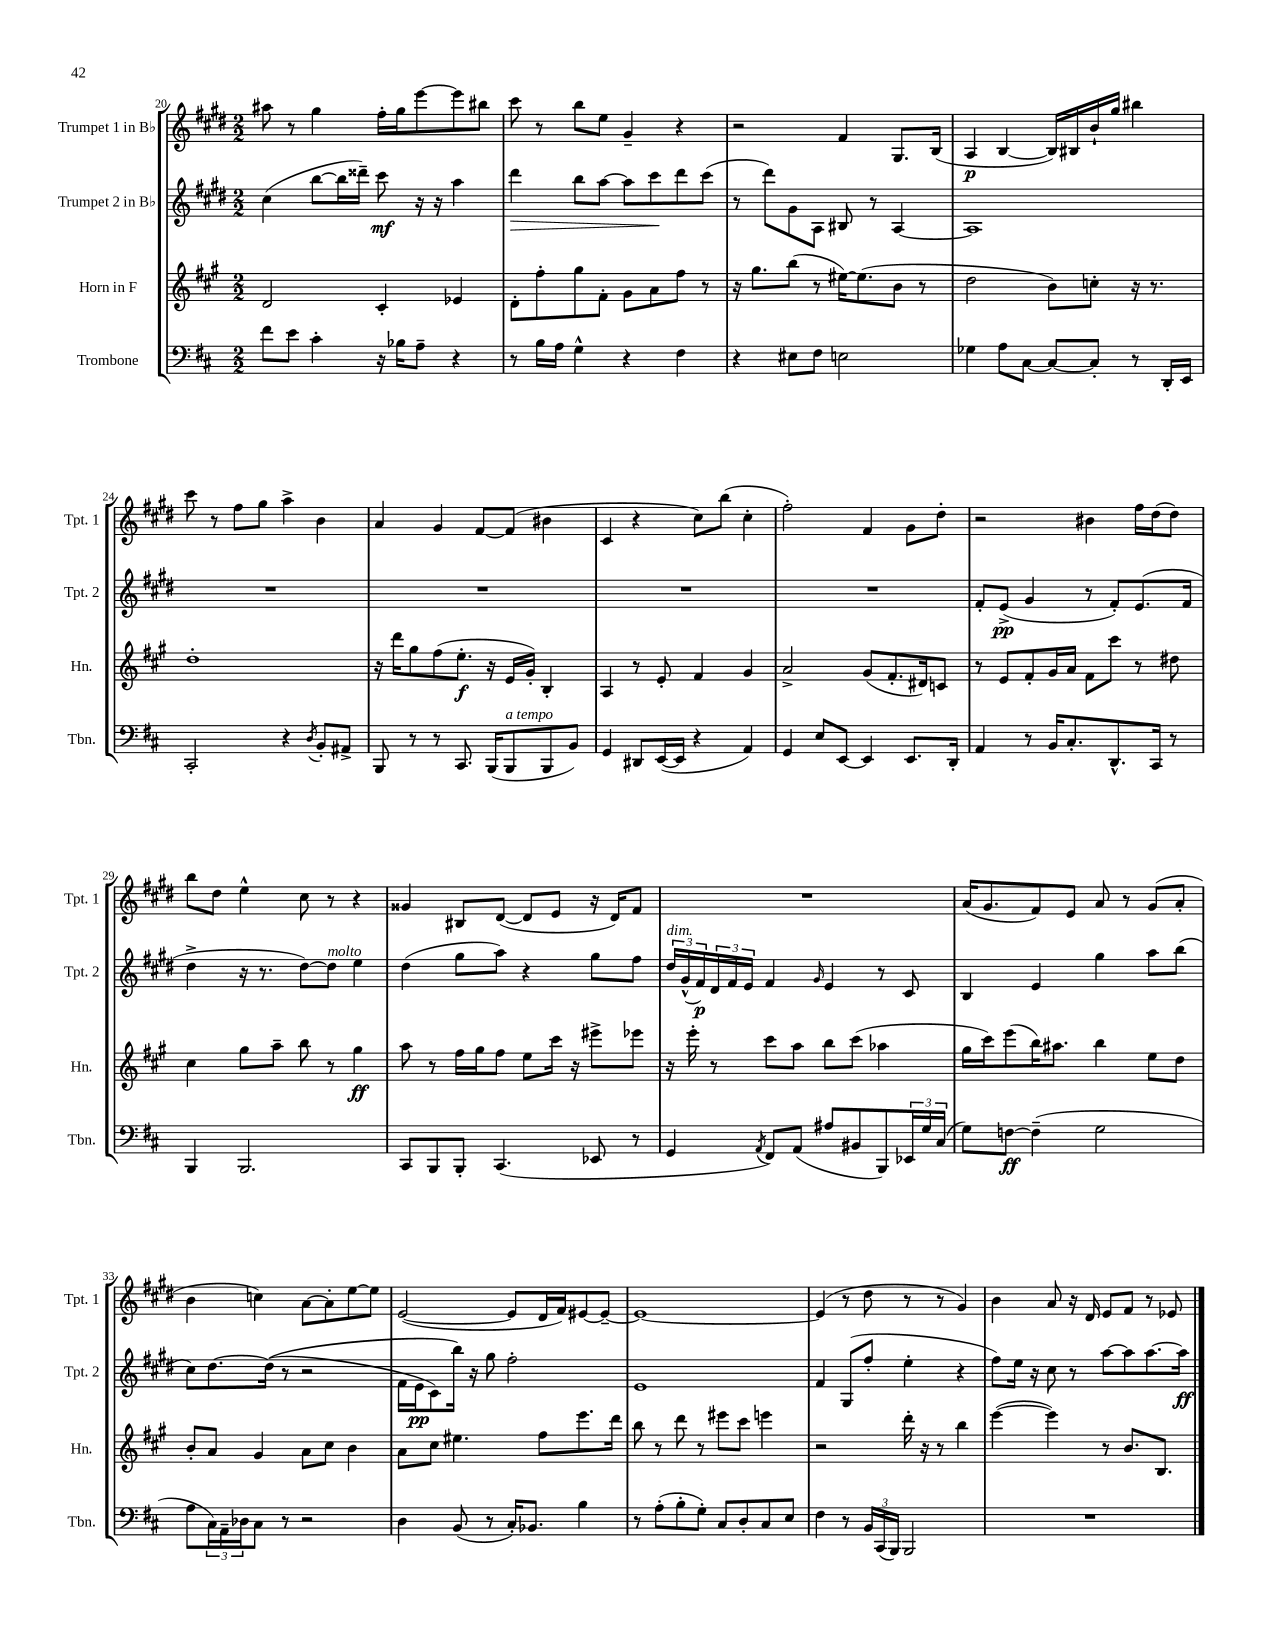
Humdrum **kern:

**kern	**kern	**kern	**kern
*staff4	*staff3	*staff2	*staff1
*clefF4	*clefG2	*clefG2	*clefG2
*k[f#c#]	*k[f#c#g#]	*k[f#c#g#d#]	*k[f#c#g#d#]
*M2/2	*M2/2	*M2/2	*M2/2
8f#	2d	(4cc#	8aa#
8e	.	.	8r
4c#'	.	[8bb	4gg#
.	.	16bb]	.
.	.	16ddd##~)	.
16r	4c#'	8ccc#	16ff#'
16B-	.	.	16gg#
8A~	.	16r	[8eee
.	.	16r	.
4r	4e-	4aa	8eee]
.	.	.	8bb#
=	=	=	=
8r	8d'	4ddd#	8ccc#
16B	8ff#'	.	8r
16A	.	.	.
4G^^	8gg#	8bb	8bb
.	8f#'	[8aa	8ee
4r	8g#	8aa]	4g#~
.	8a	8ccc#	.
4F#	8ff#	8ddd#	4r
.	8r	(8ccc#	.
=	=	=	=
4r	16r	8r	2r
.	8.gg#	.	.
.	.	8ddd#)	.
8E#	(8bb	8g#	.
8F#	8r	8A	.
2E	[16ee#)	8B#	4f#
.	(8.ee#]	.	.
.	.	8r	.
.	8b	[4A	8.G#
.	8r	.	.
.	.	.	(16B
=	=	=	=
4G-	2dd	1A]	4A
8A	.	.	[4B
[8C#	.	.	.
8C#_	8b)	.	16B])
.	.	.	16B#
8C#']	8cc'	.	16b`
.	.	.	16gg#
8r	16r	.	4bb#
.	8.r	.	.
16DD'	.	.	.
16EE	.	.	.
=	=	=	=
2CC#'	1dd'	1r	8ccc#
.	.	.	8r
.	.	.	8ff#
.	.	.	8gg#
4r	.	.	4aa^
8qD	.	.	.
8BB'	.	.	4b
8AA#^	.	.	.
=	=	=	=
8BBB	16r	1r	4a
.	16ddd	.	.
8r	8gg#	.	.
8r	(8ff#	.	4g#
8.CC#	8.ee'	.	.
.	.	.	[8f#
(16BBB	16r	.	.
8BBB	16e	.	(8f#]
.	16g#')	.	.
8BBB	4B'	.	4b#
8BB)	.	.	.
=	=	=	=
4GG	4A	1r	4c#
8DD#	8r	.	4r
([16EE	8e'	.	.
16EE]	.	.	.
4r	4f#	.	8cc#)
.	.	.	(8bb
4AA)	4g#	.	4cc#'
=	=	=	=
4GG	2a^	1r	2ff#')
8E	.	.	.
[8EE	.	.	.
4EE]	(8g#	.	4f#
.	8.f#'	.	.
8.EE	.	.	8g#
.	16d#)	.	.
.	8c	.	8dd#'
16DD'	.	.	.
=	=	=	=
4AA	8r	8f#'	2r
.	8e	(8e^	.
8r	8f#'	4g#	.
16BB	16g#	.	.
8.C#'	16a	.	.
.	8f#	8r	4b#
8.DD^^	8ccc#	8f#')	.
.	8r	(8.e	16ff#
16CC#	.	.	(16dd#
8r	8dd#	.	8dd#)
.	.	16f#	.
=	=	=	=
4BBB	4cc#	4dd#^	8bb
.	.	.	8dd#
2.BBB	8gg#	16r	4ee^^
.	.	8.r	.
.	8aa~	.	.
.	8bb	[8dd#)	8cc#
.	8r	8dd#]	8r
.	4gg#	4ee	4r
=	=	=	=
8CC#	8aa	(4dd#	4g##
8BBB	8r	.	.
8BBB'	16ff#	8gg#	8B#
.	16gg#	.	.
(4.CC#	8ff#	8aa)	([8d#
.	8ee	4r	8d#]
.	16ccc#	.	8e
.	16r	.	.
8EE-	8eee#^	8gg#	16r
.	.	.	16d#)
8r	8eee-	8ff#	8f#
=	=	=	=
4GG	16r	24dd#	1r
.	.	(24g#^^	.
.	16eee'	.	.
.	.	24f#)	.
.	8r	24d#	.
.	.	24f#	.
.	.	24e	.
8qAA	.	.	.
8FF#)	8ccc#	4f#	.
(8AA	8aa	.	.
.	.	16qqg#	.
8A#	8bb	4e	.
8BB#	(8ccc#	.	.
8BBB)	4aa-	8r	.
24EE-	.	8c#	.
24G	.	.	.
(24C#	.	.	.
=	=	=	=
8G)	16gg#	4B	(16a
.	16ccc#)	.	8.g#
[8F	(8eee	.	.
(4F~]	16bb)	4e	8f#)
.	8.aa#	.	.
.	.	.	8e
2G	4bb	4gg#	8a
.	.	.	8r
.	8ee	8aa	(8g#
.	8dd	(8bb	8a'
=	=	=	=
8A	8b'	8cc#)	4b
24C#)	8a	[8.dd#	.
24AA~	.	.	.
24D-	.	.	.
8C#	4g#	.	4cc)
.	.	&((16dd#]	.
8r	.	8r	.
2r	8a	2r	[8a
.	8cc#	.	8a']
.	4b	.	[8ee
.	.	.	8ee]
=	=	=	=
4D	8a	16f#	([2e
.	.	16e	.
.	8cc#	8c#)	.
(8BB	4.ee#	16bb&)	.
.	.	16r	.
8r	.	8gg#	.
16C#')	.	2ff#'	8e]
8.BB-	.	.	.
.	8ff#	.	16d#
.	.	.	16f#)
4B	8.eee	.	[8e#
.	.	.	8e#~_
.	16ddd	.	.
=	=	=	=
8r	8bb	1e	1e#_
(8A'	8r	.	.
8B'	8ddd	.	.
8G')	8r	.	.
8C#	8eee#	.	.
8D'	8ccc#	.	.
8C#	4eee	.	.
8E	.	.	.
=	=	=	=
4F#	2r	4f#	(4e#]
8r	.	(8G#	8r
24BB	.	8ff#'	8dd#
(24CC#	.	.	.
24BBB)	.	.	.
2BBB	16ddd'	4ee'	8r
.	16r	.	.
.	8r	.	8r
.	4bb	4r	4g#)
=	=	=	=
1r	([4eee	8ff#)	4b
.	.	16ee	.
.	.	16r	.
.	4eee])	8cc#	8a
.	.	8r	16r
.	.	.	16d#
.	8r	[8aa	8e
.	8.b	8aa]	8f#
.	.	[8.aa	8r
.	8.B	.	.
.	.	.	8e-
.	.	16aa]	.
==	==	==	==
*-	*-	*-	*-
